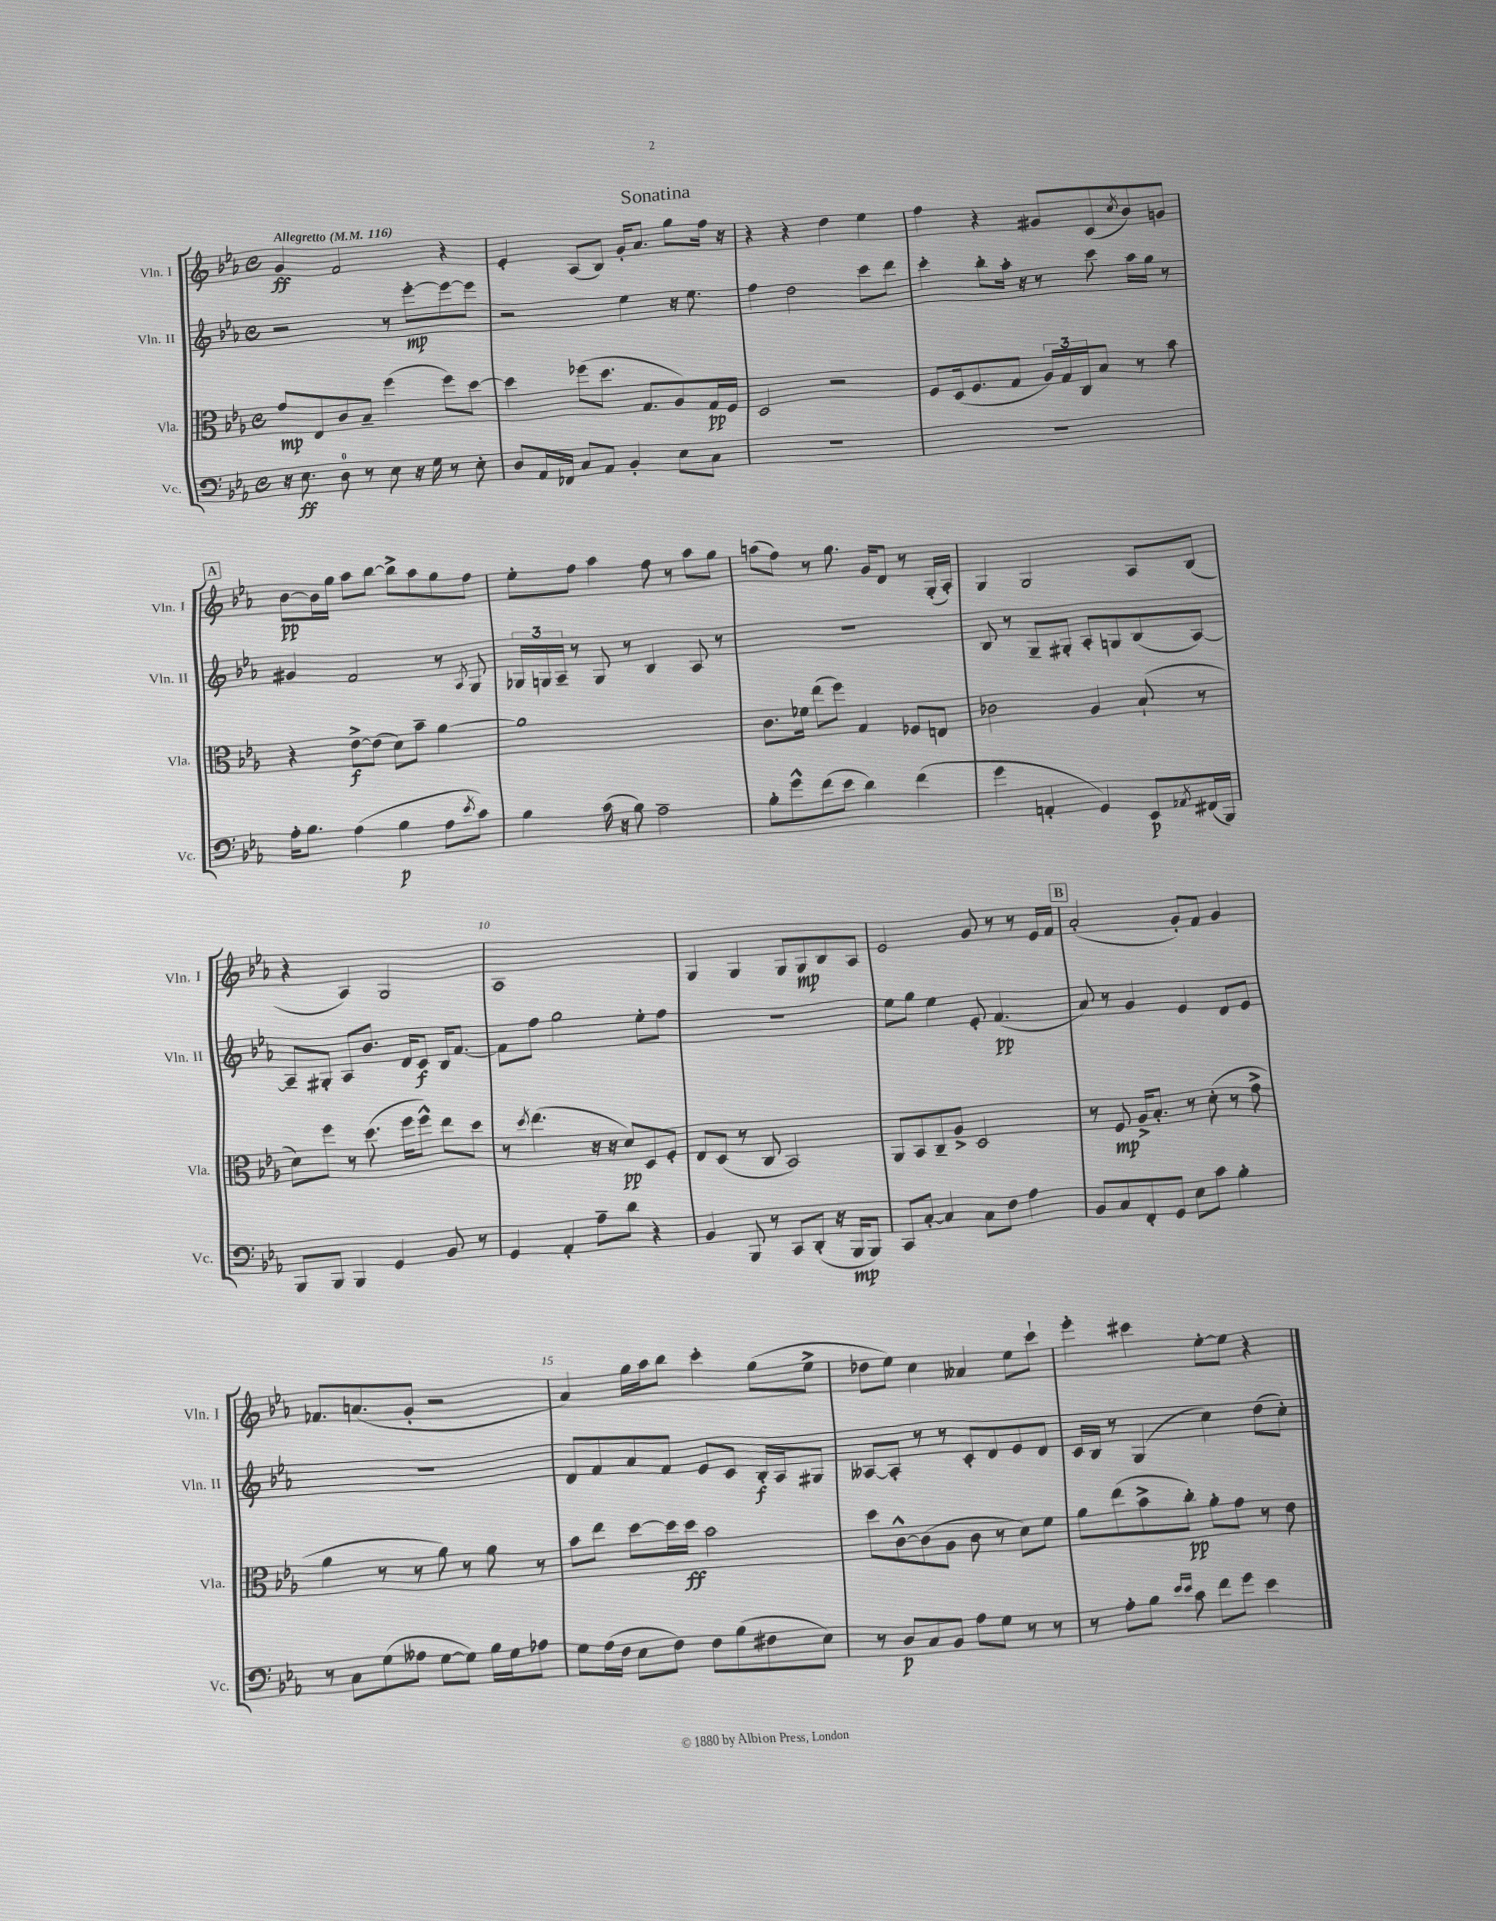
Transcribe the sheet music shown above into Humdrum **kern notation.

**kern	**kern	**kern	**kern
*staff4	*staff3	*staff2	*staff1
*clefF4	*clefC3	*clefG2	*clefG2
*k[b-e-a-]	*k[b-e-a-]	*k[b-e-a-]	*k[b-e-a-]
*M4/4	*M4/4	*M4/4	*M4/4
*met(c)	*met(c)	*met(c)	*met(c)
*MM116	*MM116	*MM116	*MM116
16r	8g	2r	4g
8.E-	.	.	.
.	8E-	.	.
8D	8c	.	2f
8r	8B-~	.	.
8E-	(4ff	8r	.
16r	.	[8eee-'	.
16G	.	.	.
8r	8ff)	8eee-_	4r
8E-'	[8dd	8eee-]	.
=	=	=	=
8D	4dd]	2r	4e-'
16AA-	.	.	.
16FF-	.	.	.
8C	(8ff-	.	(8A-
8AA-	8.dd	.	8B-)
4BB-'	.	4ee-	16g'
.	8.G	.	8.a-
8E-	8A-)	16r	8gg
.	.	8.ee-	.
8C	16G	.	16ff
.	16F	.	16r
=	=	=	=
1r	2D	4ff	4r
.	.	2dd	4r
.	2r	.	4dd
.	.	8ccc	4ee-
.	.	8ddd	.
=	=	=	=
1r	8F	4ccc'	4ff
.	(16D	.	.
.	8.F	.	.
.	.	8bb-'	4r
.	8G	16aa-'	.
.	.	16r	.
.	24A-)	8r	8g#
.	24G	.	.
.	24C	.	.
.	8B-	8ccc	(8c
.	.	.	8qcc
.	8r	16aa-	8b-)
.	.	16gg	.
.	8b-	8r	8g
=	=	=	=
16A-'	4r	4g#	[8b-
8.B-	.	.	.
.	.	.	16b-]
.	.	.	16gg
(4A-	[8e-^	2f	8aa-
.	(8e-]	.	[8bb-
4B-	8d)	.	8bb-^]
.	8b-~	.	8aa-
8A-	[4a-	8r	8gg
8qe-	.	8qA-	.
8c)	.	8G	8ff
=	=	=	=
4B-	1a-]	24G-	8ee-'
.	.	24G	.
.	.	24A-~	.
.	.	8r	8ff
(16c	.	8G	4aa-
16r	.	.	.
8B-)	.	8r	.
2A-~	.	4B-	8ff
.	.	.	8r
.	.	8A-	8aa-
.	.	8r	8gg
=	=	=	=
8B-'	8.c	1r	(8aa
8g^^	.	.	8ff)
.	16f-	.	.
(8f	(8ee-	.	8r
8e-	8ff)	.	8.gg
4d)	4G	.	.
.	.	.	16g
.	.	.	8d
(4f	8F-	.	8r
.	8E	.	(16G'
.	.	.	16A-')
=	=	=	=
4g	2c-	8B-	4G
.	.	8r	.
4AA'	.	8G~	2G
.	.	8G#'	.
4GG)	4A-	8A-'	.
.	.	8G	.
8EE-	(8B-`	(8B-	8A-
8qAA-	.	.	.
(16FF#	8r	[8A-)	(8B-
16BBB-)	.	.	.
=	=	=	=
8BBB-	8d)	8A-~]	4r
8BBB-	8ff	8G#'	.
4BBB-	8r	8A-	4A-)
.	(8.dd	8.b-	.
4GG	.	.	2G
.	16ff	16d	.
.	8ff^^)	8c	.
8BB-	8ee-	16B-	.
.	.	[8.f	.
8r	8dd	.	.
=	=	=	=
4GG	8r	8f]	1A-
.	8qdd	.	.
.	(4.ee-	8ff	.
4AA-'	.	2gg	.
8A-~	16r	.	.
.	16r	.	.
8d	8d)	.	.
4r	8D	8ee-'	.
.	8F'	8ff	.
=	=	=	=
4BB-	8E-	1r	4G
.	(8D	.	.
8BBB-	8r	.	4G
8r	8C	.	.
8CC	2BB-)	.	8G
(8DD'	.	.	8G
16r	.	.	8B-
16BBB-	.	.	.
8BBB-)	.	.	8A-
=	=	=	=
8CC	8AA-	8ee-	2e-
[8C'	8BB-	8gg	.
4C]	8C~	4ee-	.
.	8A-^	.	.
8C	2D	8e-'	8g
8F	.	(4.f	8r
4A-	.	.	8r
.	.	.	16e-
.	.	.	16f
=	=	=	=
8BB-	8r	8a-)	(2a-'
8C	8F	8r	.
8FF'	16A-^	4g	.
.	8.B-'	.	.
8GG	.	.	.
8E-	8r	4e-	8g')
8c	(8d'	.	8f
4B-'	8r	8d	4g
.	8g^	8e-	.
=	=	=	=
8r	4a-	1r	8.f-
8C	.	.	.
.	.	.	(8.a
(8G	8r	.	.
8A--	8r	.	8g'
[8G	8a-)	.	2r
8G])	8r	.	.
16B-	8a-	.	.
16G	.	.	.
8A-	8r	.	.
=	=	=	=
8G	8b-	8d	4a-)
(16A-	8ee-	8f	.
16F	.	.	.
8E-	[8dd	8a-	16gg
.	.	.	16aa-
8F)	16dd]	8f	8bb-
.	16dd	.	.
8F	2b-	8e-	4ccc'
(8B-	.	8c	.
8F#	.	16B-'	(8gg
.	.	16A-	.
8E-)	.	8G#	8ee-^
=	=	=	=
8r	8dd	[8A--	8dd-
8D	[8c^^	8A--']	8ee-)
8C	(8c]	8r	4cc
8BB-	8A-	8r	.
8A-	8c	8c'	4a--
8G	8r	8d	.
8r	8d)	8e-	8ee-
8r	8f	8d	8ccc`
=	=	=	=
8r	8a-	16c	4eee-'
.	.	16B-	.
8A-'	(8ee-	8r	.
8B-	8b-^	(4G	4ccc#
16qqe-	.	.	.
16qqe-	.	.	.
8c	8cc')	.	.
8f	8a-'	4cc)	[8ee-'
8g	8g	.	8ee-]
4e-	8r	(8dd	4r
.	8e-	8cc')	.
==	==	==	==
*-	*-	*-	*-
